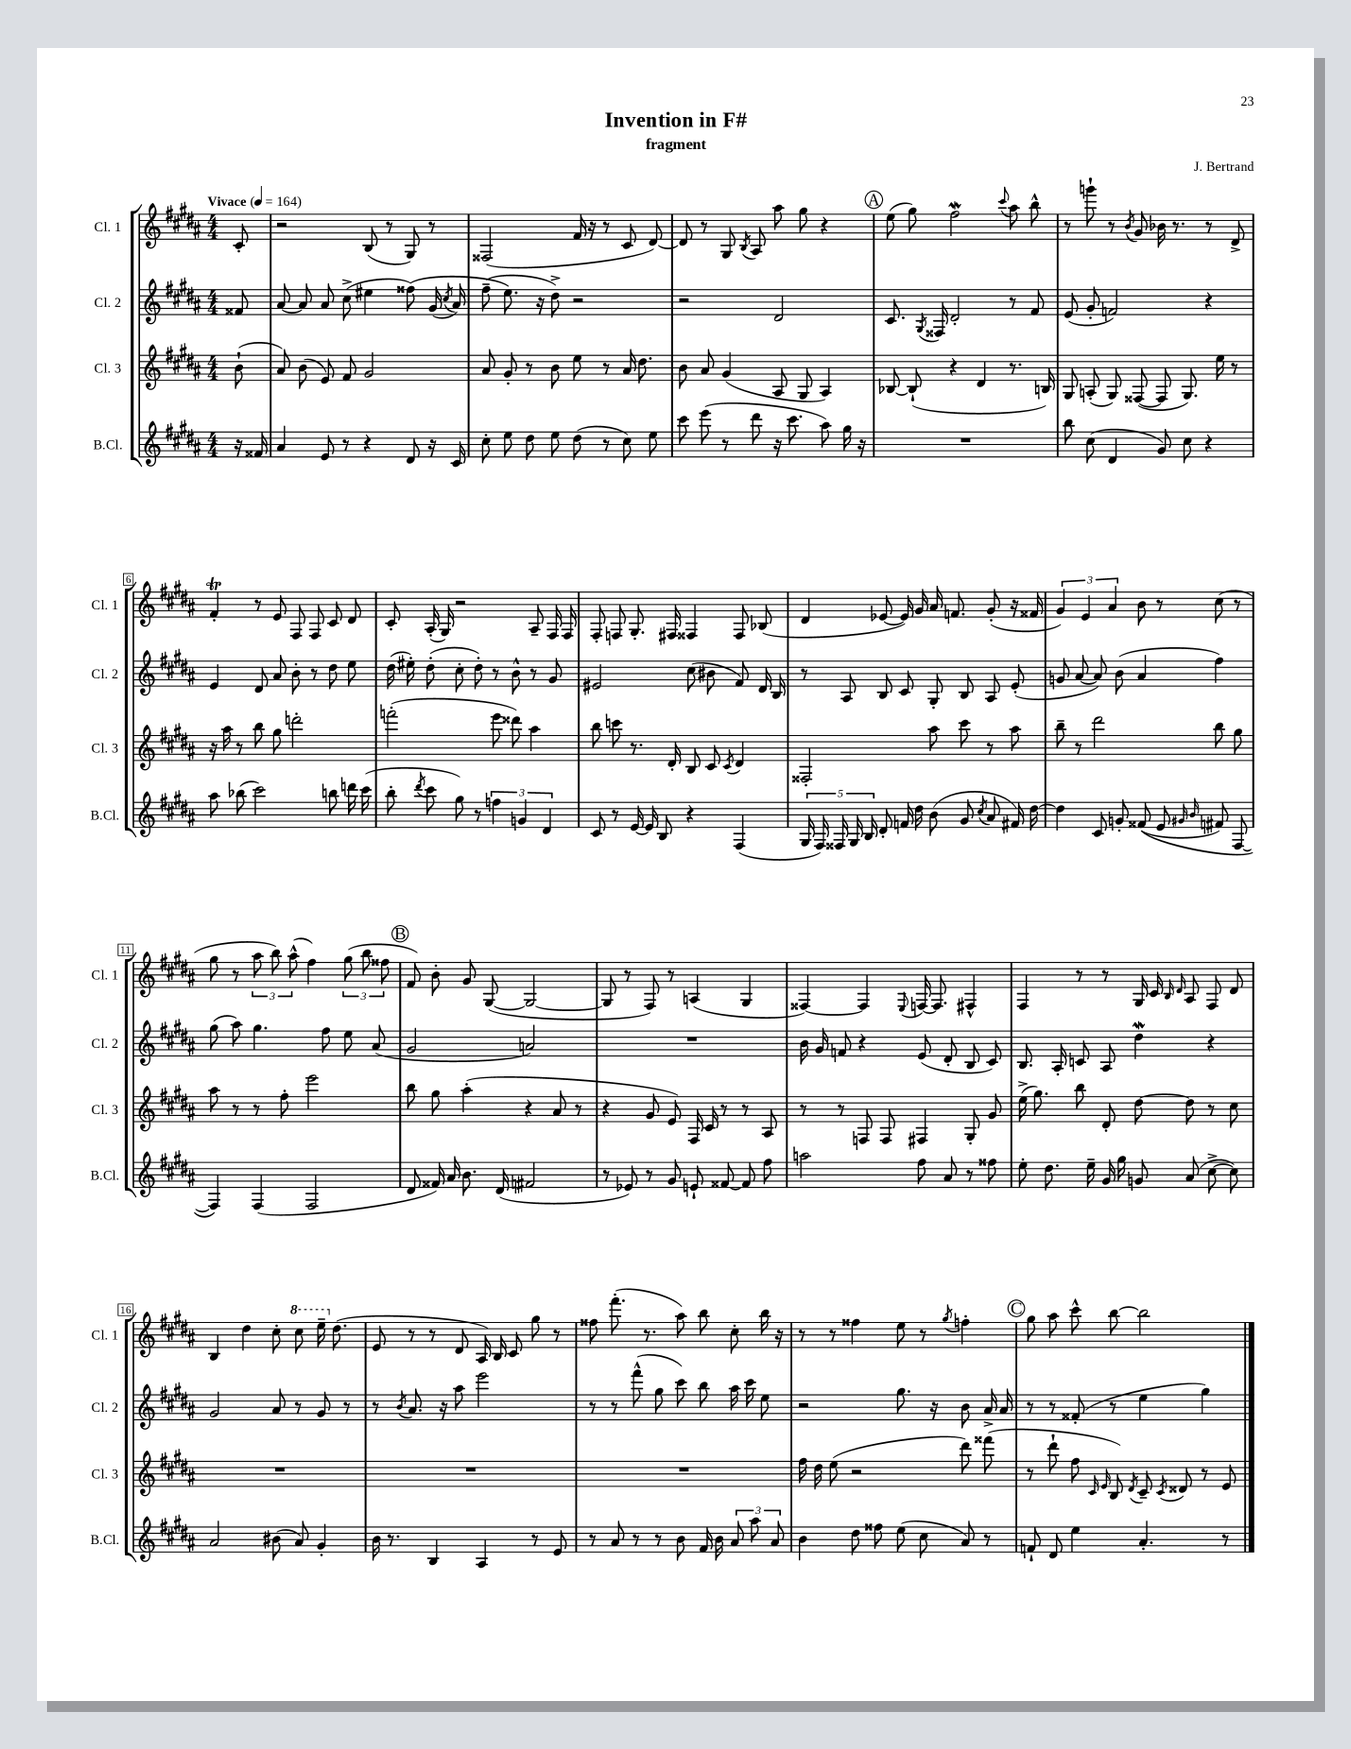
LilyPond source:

\header { title = "Invention in F#" composer = "J. Bertrand" subtitle = "fragment" }
<<
\new StaffGroup <<
\new Staff = "s0" \with { instrumentName = "Cl. 1" shortInstrumentName = "Cl. 1" } {
    \clef treble \key b \major \numericTimeSignature \time 4/4 \partial 8 \tempo "Vivace" 4 = 164
    \autoBeamOff cis'8-. |
    r2 b8( r8 gis8) r8 |
    fisis2( fis'16 r16 r8 cis'8 dis'8~) |
    dis'8 r8 gis8 \acciaccatura { b8 } ais8 ais''8 gis''8 r4 |
    \mark \markup { \circle "A" } e''8( gis''8) fis''2\mordent \appoggiatura { cis'''8 } ais''8 b''8-^ |
    r8 g'''8-! r8 \acciaccatura { b'8 } gis'8 bes'16 r8. r8 dis'8-> |
    fis'4-.\trill r8 e'8 fis8 fis8 cis'8 dis'8 |
    cis'8-. ais16-.( gis16) r2 ais8-- fis16 fis16 |
    fis8-. f8 gis8.-. fis16 fisis4 fisis8 bes8( |
    dis'4 ees'8~ ees'16) gis'16 ais'16 f'8. gis'8-.( r16 fisis'16 |
    \tuplet 3/2 { gis'4) e'4 ais'4 } b'8 r8 cis''8( r8 |
    gis''8 r8 \tuplet 3/2 { ais''8 b''8) ais''8-^( } fis''4) \tuplet 3/2 { gis''8( b''8 fisis''8 } |
    \mark \markup { \circle "B" } fis'8) b'8-. gis'8 gis8~( gis2~ |
    gis8 r8 fis8) r8 a4( gis4 |
    fisis4~) fisis4 \appoggiatura { e8 } f16~ f8. fis4-^ |
    fis4 r8 r8 gis16 cis'16 \grace { b16 dis'16 } ais8 fis8 dis'8 |
    b4 dis''4 cis''8-. \ottava #1 cis'''8 e'''16-- \ottava #0 dis''8.( |
    e'8 r8 r8 dis'8 ais16) b16 cis'8 gis''8 r8 |
    fisis''8 fis'''8.-.( r8. ais''8) b''8 cis''8-. b''16 r16 |
    r8 r8 fisis''4 e''8 r8 \acciaccatura { gis''8 } f''4-. |
    \mark \markup { \circle "C" } gis''8 ais''8 cis'''8-^ b''8~ b''2 \bar "|." |
}
\new Staff = "s1" \with { instrumentName = "Cl. 2" shortInstrumentName = "Cl. 2" } {
    \clef treble \key b \major \numericTimeSignature \time 4/4 \partial 8
    \autoBeamOff fisis'8 |
    ais'8~ ais'8 ais'8 cis''8->( eis''4 fisis''8)\( gis'16( \acciaccatura { cis''8 } ais'16) |
    fis''8--( e''8.\) r16 dis''8->) r2 |
    r2 dis'2 |
    \mark \markup { \circle "A" } cis'8. \acciaccatura { gis8 } fisis16 dis'2-. r8 fis'8 |
    e'8( gis'8-. f'2) r4 |
    e'4 dis'8 ais'8 b'8-. r8 dis''8 e''8 |
    dis''16( eis''16-.) dis''8-.( cis''8-. dis''8-.) r8 b'8-^ r8 gis'8 |
    eis'2 cis''8( bis'8 fis'8) dis'16 b16 |
    r8 ais8 b8 cis'8 gis8-. b8 ais8 e'8-.( |
    g'8 ais'8~ ais'8) b'8( ais'4 fis''4) |
    gis''8( ais''8) gis''4. fis''8 e''8 ais'8( |
    \mark \markup { \circle "B" } gis'2 a'2) |
    R1 |
    b'16 gis'16 f'8 r4 e'8( dis'8-. b8 cis'8) |
    b8. ais16-. c'8 ais8 dis''4\mordent r4 |
    gis'2 ais'8 r8 gis'8 r8 |
    r8 \acciaccatura { b'8 } ais'8. r16 ais''8 e'''2 |
    r8 r8 fis'''8-^( gis''8 cis'''8) b''8 ais''16 cis'''16 e''8 |
    r2 gis''8. r16 b'8 ais'16-> ais'16 |
    \mark \markup { \circle "C" } r8 r8 fisis'8-.( r8 e''4 gis''4) \bar "|." |
}
\new Staff = "s2" \with { instrumentName = "Cl. 3" shortInstrumentName = "Cl. 3" } {
    \clef treble \key b \major \numericTimeSignature \time 4/4 \partial 8
    \autoBeamOff b'8-!( |
    ais'8) b'8( e'8) fis'8 gis'2 |
    ais'8 gis'8-. r8 b'8 e''8 r8 ais'16 dis''8. |
    b'8 ais'8 gis'4( ais8 gis8 ais4) |
    \mark \markup { \circle "A" } bes8~ bes8-!( r4 dis'4 r8. b16) |
    gis8 a8-.( gis8) fisis8~( fisis8 gis8.) e''16 r8 |
    r16 ais''16 r8 b''8 gis''8 d'''2-. |
    f'''2-.( e'''8 disis'''8) ais''4 |
    b''8 c'''8 r8. dis'16-. b8 cis'8 \acciaccatura { cis'8 } dis'4 |
    fisis2-. ais''8 cis'''8 r8 ais''8 |
    b''8-- r8 dis'''2 b''8 gis''8 |
    ais''8 r8 r8 fis''8-. e'''2 |
    \mark \markup { \circle "B" } b''8 gis''8 ais''4-.( r4 ais'8 r8 |
    r4 gis'8 e'8) fis16 cis'16 r8 r8 ais8 |
    r8 r8 f8 f8 fis4 gis8-. gis'8 |
    e''16->( gis''8.) b''8 dis'8-. dis''8~ dis''8 r8 cis''8 |
    R1 |
    R1 |
    R1 |
    fis''16 dis''16 e''8( r2 dis'''8) fisis'''8( |
    \mark \markup { \circle "C" } r8 dis'''8-! fis''8 \grace { cis'16 e'16 } b8) \acciaccatura { dis'8 } cis'8-- \acciaccatura { cis'8 } disis'8 r8 e'8 \bar "|." |
}
\new Staff = "s3" \with { instrumentName = "B.Cl." shortInstrumentName = "B.Cl." } {
    \clef treble \key b \major \numericTimeSignature \time 4/4 \partial 8
    \autoBeamOff r16 fisis'16 |
    ais'4 e'8 r8 r4 dis'8 r16 cis'16 |
    cis''8-. e''8 dis''8 e''8 dis''8( r8 cis''8) e''8 |
    cis'''8 e'''8( r8 dis'''8 r16 cis'''8. ais''8) gis''16 r16 |
    \mark \markup { \circle "A" } R1 |
    b''8 cis''8( dis'4 gis'8) cis''8 r4 |
    ais''8 bes''8( cis'''2) b''8 d'''16 cis'''16( |
    b''8-. \acciaccatura { dis'''8 } cis'''8 gis''8) r8 \tuplet 3/2 { f''4 g'4 dis'4 } |
    cis'8 r8 e'16~ e'16 b8 r4 fis4( |
    \tuplet 5/4 { gis16 fis16) fisis16 gis16 b16 } dis'8-. f'16 dis''16 b'8( gis'8 \acciaccatura { cis''8 } ais'8 fis'16) dis''16~ |
    dis''4 cis'8 g'8-. fisis'8(\( e'8 \grace { gis'16 b'16 } fis'8) fis8~ |
    fis4\) fis4( fis2 |
    \mark \markup { \circle "B" } dis'8 fisis'16) ais'16 b'8. dis'16( fis'2 |
    r8 ees'8) r8 gis'8 e'8-! fisis'8~ fisis'8 fis''8 |
    a''2 fis''8 ais'8 r8 fisis''8 |
    e''8-. dis''8. e''16-- gis'16 gis''16 g'8 ais'8( cis''8~-> cis''8) |
    ais'2 bis'8( ais'8) gis'4-. |
    b'16 r8. b4 ais4 r8 e'8 |
    r8 ais'8 r8 r8 b'8 fis'16 b'16 \tuplet 3/2 { ais'8 ais''8 ais'8 } |
    b'4 dis''8 fisis''8 e''8( cis''8 ais'8) r8 |
    \mark \markup { \circle "C" } f'8-! dis'8 e''4 ais'4.-. r8 \bar "|." |
}
>>
>>
\layout { \context { \Score \override BarNumber.stencil = #(make-stencil-boxer 0.1 0.3 ly:text-interface::print) } }
